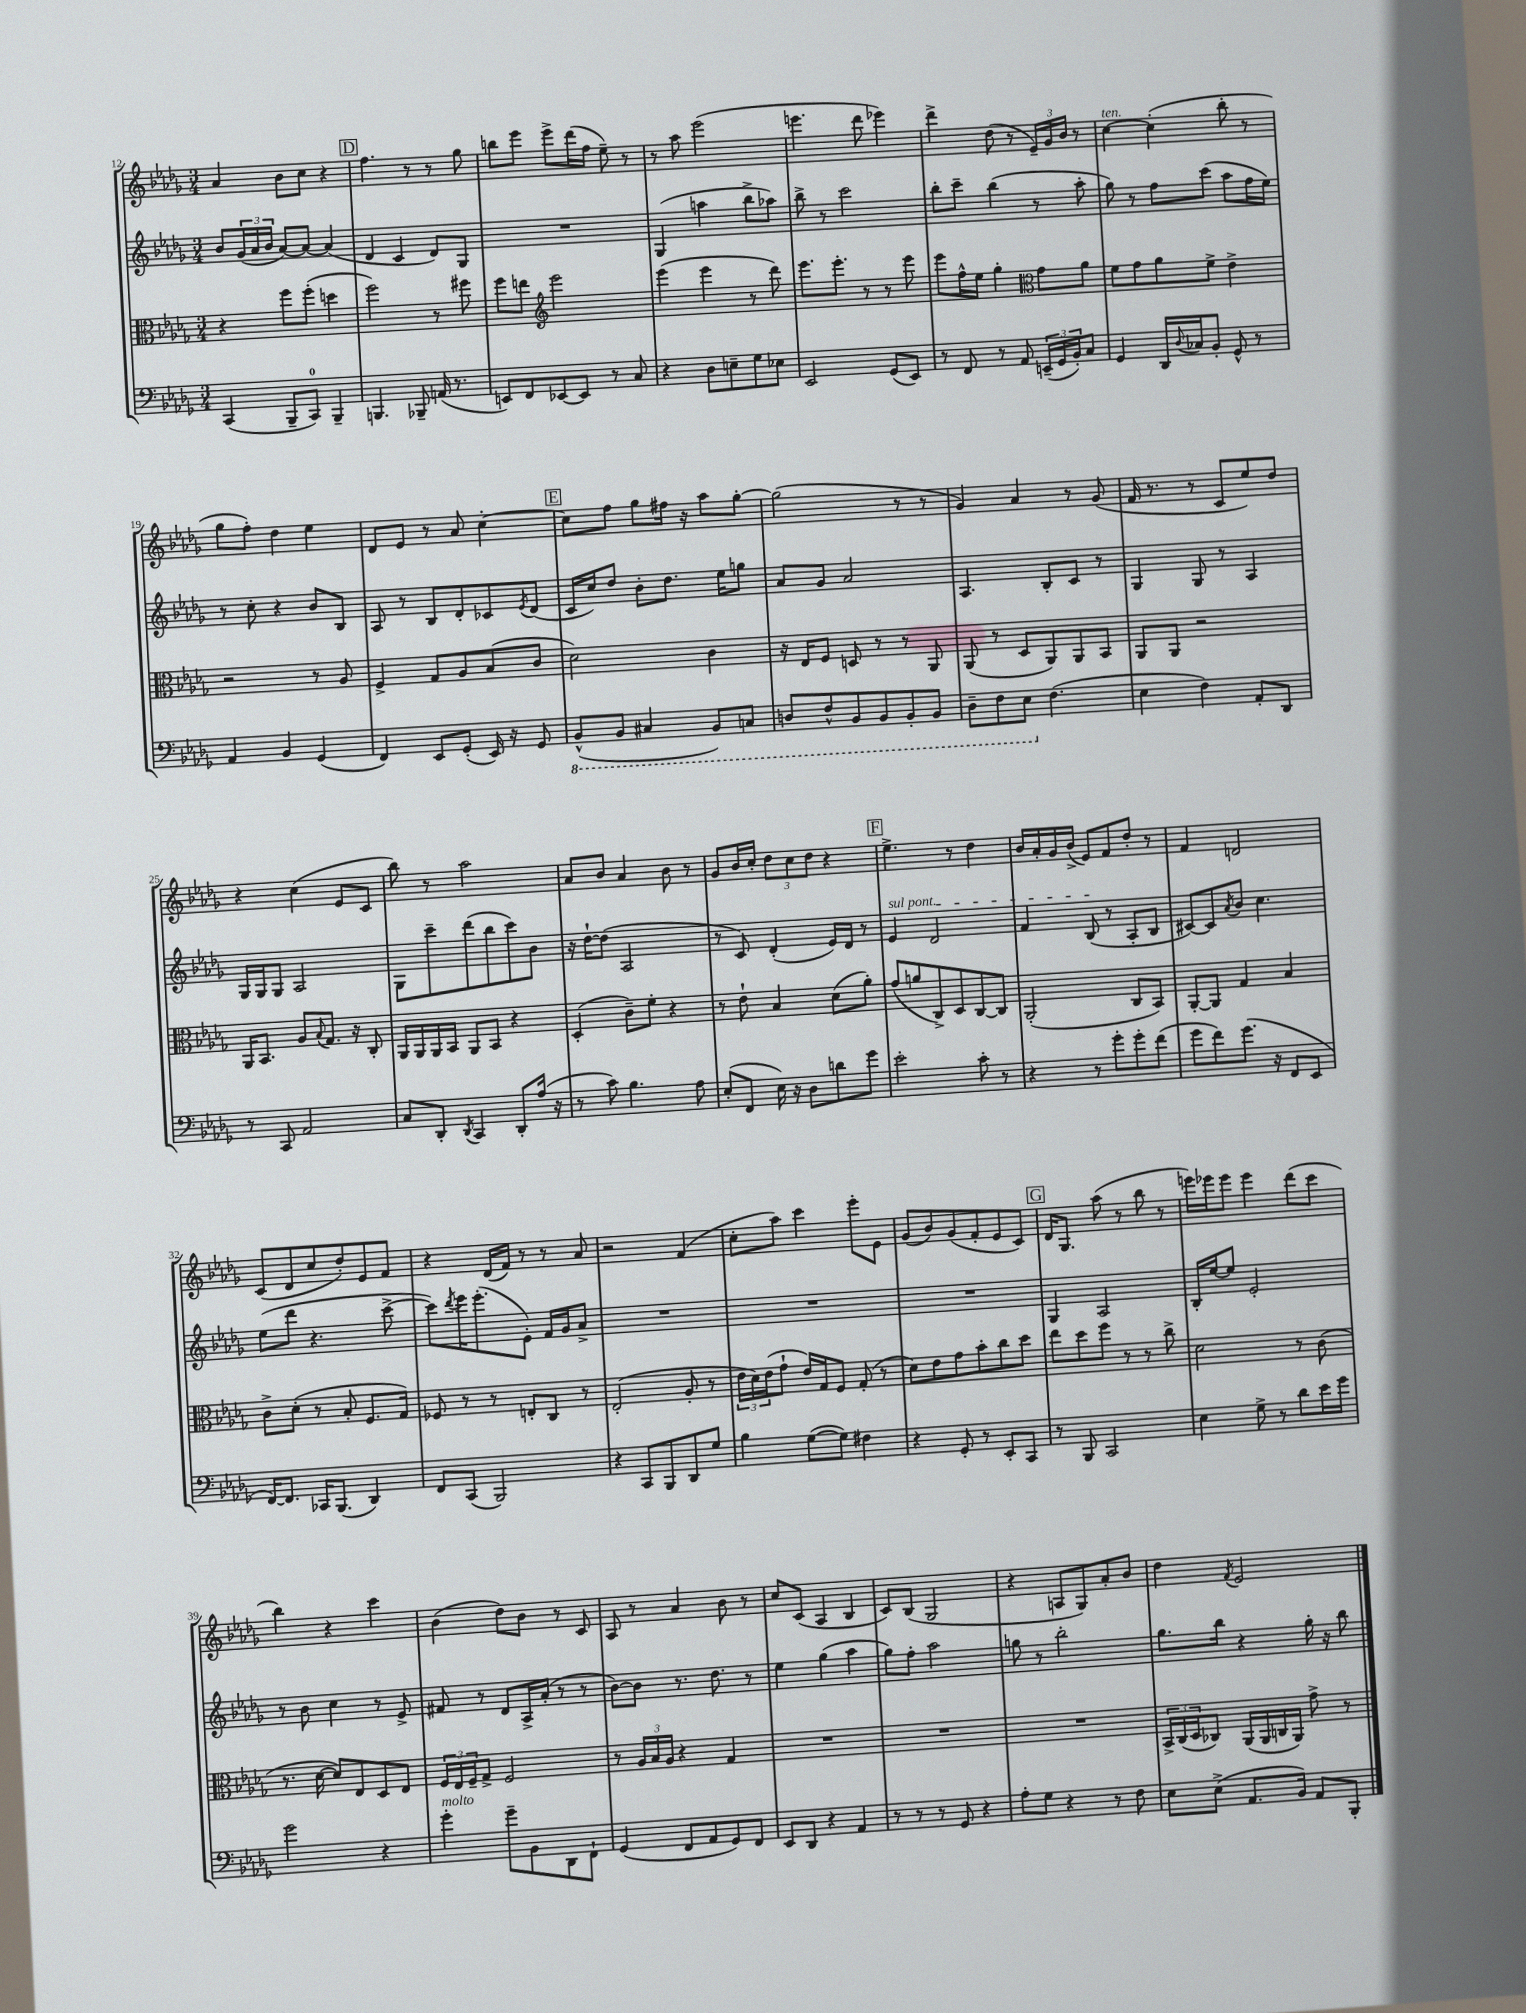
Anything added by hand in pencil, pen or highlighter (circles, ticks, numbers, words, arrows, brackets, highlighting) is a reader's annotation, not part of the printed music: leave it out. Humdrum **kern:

**kern	**kern	**kern	**kern
*staff4	*staff3	*staff2	*staff1
*clefF4	*clefC3	*clefG2	*clefG2
*k[b-e-a-d-g-]	*k[b-e-a-d-g-]	*k[b-e-a-d-g-]	*k[b-e-a-d-g-]
*M3/4	*M3/4	*M3/4	*M3/4
(4CC/	4r	8b-/L	4a-/
.	.	(24g-/L	.
.	.	24a-/	.
.	.	24b-/JJ	.
8BBB-~/L	8ff\L	[8a-/L)	8b-\L
8CC/J)	(8ff'\J	8a-/_J	8cc\J
4BBB-~/	4dd\	(4a-/]	4r
=	=	=	=
4.BBB/	2ff\)	4d-/	4.ff\
.	.	4c/	.
8BBB-~/	.	.	8r
(16AA/	8r	8d-/L)	8r
8.r	.	.	.
.	8ff#\	8G-/J	8gg-\
=	=	=	=
8EE/L)	8ff\L	2.r	8bb\L
8FF/	8ee\J	.	8eee-\J
*	*clefG2	*	*
[8EE-/	2eee-\	.	8eee-^\L
8EE-/]J	.	.	(16ddd-\L
.	.	.	16ff\JJ
8r	.	.	8ee-~\)
8C/	.	.	8r
=	=	=	=
4r	(4eee-\	(4G-/	8r
.	.	.	8aa-\
8D-\L	4eee-\	4aa\	(2eee-\
8E~\	.	.	.
8G-\	8r	8bb-^\L	.
8E-\J	8ddd-\)	8aa-\J)	.
=	=	=	=
2EE-/	8.eee-\L	8bb-^\	4.eee\
.	.	8r	.
.	8.eee-'\J	.	.
.	.	2ccc\	.
.	8r	.	8ddd-\
(8GG-/L	8r	.	4eee-\)
8EE-/J)	8eee-\	.	.
=	=	=	=
8r	8eee-\L	8bb-'\L	4ddd-^\
8FF/	16ff^^\L	8ccc~\J	.
.	16ee-\JJ	.	.
8r	4gg-'\	(4bb-\	(8dd-\
8AA-/	.	.	8r
*	*clefC3	*	*
(24EE~/LL	8g-\L	8r	24e-~/LL)
24GG-/	.	.	24g-/
24BB-'/J)	.	.	24b-/JJ
8C/J	8a-\J	8aa-'\	8r
=	=	=	=
4GG-/	8f\L	8gg-\)	[4cc\
.	8g-\	8r	.
16DD-/LL	8a-\	8ff\L	(4cc'\]
8qqD-/	.	.	.
16C-/J	.	.	.
8BB-'/J	8f^\J	(8ccc\J	.
8GG-^^/	4e-^\	8aa-\L	8bb-'\
8r	.	16ff\L	8r
.	.	16ee-\JJ)	.
=	=	=	=
4AA-/	2r	8r	8gg-\L
.	.	8cc'\	8ff'\J)
4BB-/	.	4r	4dd-\
(4GG-/	8r	8b-/L	4ee-\
.	8A-/	8B-/J	.
=	=	=	=
4FF/)	4F^/	8A-/	8d-/L
.	.	8r	8e-/J
8EE-/L	8G-/L	8B-/L	8r
(8GG-'/J	8A-/	8d-'/	8a-/
16EE-/)	(8B-/	8c-/	[4cc'\
16r	.	.	.
.	.	8qe-/	.
8GG-/	8c/J	(8d-/J	.
=	=	=	=
(8BBB-^^/L	2d-\)	16c/LL	8cc\]L
.	.	16cc/J)	.
8BBB-/J	.	8dd-/J	8ff\J
4CC#/	.	8b-'\L	8gg-\L
.	.	8.dd-\J	16ff#\Jk
.	.	.	16r
8BBB-/L)	4c\	.	8aa-\L
.	.	16ee-\LK	.
8CC/J	.	8gg\J	[8gg-'\J
=	=	=	=
8DD/L	16r	8a-/L	(2gg-\]
.	16E-/LK	.	.
8FF^^/	8F/J	8g-/J	.
8BBB-/	8D/	2a-/	.
8BBB-/	8r	.	.
8BBB-'/	8r	.	8r
8BBB-/J	8AA-/	.	8r
=	=	=	=
8DD-~\L	(8AA-/	4.A-/	4g-/)
8FF\	8r	.	.
8EE-\J	8D-/L	.	4a-/
(4.F\	8AA-/)	8B-'/L	.
.	8AA-/	8c/J	8r
.	8BB-/J	8r	(8g-/
=	=	=	=
4E-\	8AA-/L	4G-/	16f/
.	.	.	8.r
.	8AA-/J	.	.
4F\)	2r	8G-/	8r
.	.	8r	8c/L
8AA-'/L	.	4A-/	8ee-/)
8DD-/J	.	.	8dd-/J
=	=	=	=
8r	16AA-/LK	16G-/LL	4r
.	8.BB-/J	16G-/J	.
8CC/	.	8G-/J	.
2AA-/	8A-/L	2A-/	(4cc\
.	8qqB-/	.	.
.	8.G-/J	.	.
.	.	.	8e-/L
.	16r	.	.
.	8C'/	.	8c/J
=	=	=	=
8C/L	16AA-/LL	8G-\L	8bb-\)
.	16AA-/	.	.
8DD-'/J	16AA-/	8ccc~\	8r
.	16BB-/JJ	.	.
8qDD-/	.	.	.
4CC/	8AA-/L	(8ddd-\	2aa-\
.	8BB-/J	8bb-\	.
8DD-'/L	4r	8ccc\)	.
(16A-/Jk	.	8b-\J	.
16r	.	.	.
=	=	=	=
8r	(4D-'/	16r	8a-/L
.	.	[16dd-`\LK	.
8c\)	.	(8dd-\]J	8b-/J
4.B-\	8c~\L)	2A-/	4a-/
.	8f'\J	.	.
.	4r	.	8b-\
8A-\	.	.	8r
=	=	=	=
(8E-'/L	8r	8r	8g-/L
8FF/J	8e-`\	8c/)	16b-/L
.	.	.	16cc'/JJ
16E-\)	4B-/	(4d-'/	12dd-\L
16r	.	.	.
.	.	.	12cc\
8D-\L	.	.	.
.	.	.	12dd-\J
8d\	(8d-\L	16e-/LL)	4r
.	.	16d-/JJ	.
8g-\J	8a-'\J)	8r	.
=	=	=	=
2e-'\	(8g-/L	4e-/	4.ee-^\
.	8a/	.	.
.	8C^/)	2d-/	.
.	8D-/	.	8r
8c'\	[8C/	.	4dd-\
8r	8C/]J	.	.
=	=	=	=
4r	(2AA-'/	4f/	16b-/LL
.	.	.	16a-'/
.	.	.	16g-/
.	.	.	(16b-^/JJ
8r	.	(8B-/	8e-/L)
8g-'\L	.	8r	8f/
8g-'\	8C/L	8A-'/L	8dd-'/J
(8f\J	8BB-/J)	8B-/J	8r
=	=	=	=
8g-\L	[8AA-'/L	[8c#/L)	4f/
8f\)	8AA-/]J	8c#/]	.
.	.	8qa-/	.
(8.g-\J	4G-/	8b-/J	2d/
.	.	4.cc\	.
16r	.	.	.
8FF/L	4B-/	.	.
8EE-/J	.	.	.
=	=	=	=
[16FF/LK)	8c^\L	(8ee-\L	(8c/L
8.FF/]J	.	.	.
.	(8d-'\J	8ddd-\J	8d-/
16CC-/LK	8r	4.r	8cc/
(8.BBB-/J	.	.	.
.	8B-'/	.	8dd-'/)
4DD-/)	8.F/L	.	8e-/
.	.	[8ccc^\	8f/J
.	16G-/Jk)	.	.
=	=	=	=
8FF/L	8F-/	8ccc\]L)	4r
.	.	8qddd-/	.
(8CC/J	8r	16eee-\K	.
.	.	(8.eee-'\	.
2BBB-/)	8r	.	(16d-/LL
.	.	.	16f/JJ)
.	8E'/L	8e-'\J)	8r
.	8C/J	16f/LL	8r
.	.	16g-/J	.
.	8r	8a-^/J	8a-/
=	=	=	=
4r	(2E-'/	2.r	2r
8CC/L	.	.	.
8BBB-/	.	.	.
8DD-/	8A-'/	.	(4f/
8G-/J	8r	.	.
=	=	=	=
4B-\	24e-\LL	2.r	8cc'\L
.	24d-\)	.	.
.	(24e-\J	.	.
.	8g-`\J	.	8aa-\J)
([8G-\L	16e-/LL)	.	4ccc\
.	16G-/J	.	.
8G-\]J)	8F/J	.	.
4F#\	(8G-'/	.	8eee-'\L
.	8r	.	8e-\J
=	=	=	=
4r	8d-\L)	2.r	(8g-/L
.	8e-\	.	8b-/)
8GG-'/	8g-\	.	(8g-/
8r	8b-'\	.	8f'/
8EE-'/L	8cc\	.	8e-/
8CC/J	8dd-\J	.	8c/J)
=	=	=	=
8r	8ee-\L	4G-/	16d-/LK
.	.	.	8.G-/J
8BBB-/	8dd-\	.	.
2CC/	8ff\J	2A-/	(8aa-\
.	8r	.	8r
.	8r	.	8bb-\
.	8cc^\	.	8r
=	=	=	=
4E-\	2d-\	16B-'/LL	16eee\LL)
.	.	[16ee-/J	16eee-\J
.	.	8ee-/]J	8eee-\J
8G-^\	.	2e-'/	4eee-\
8r	.	.	.
8d-\L	8r	.	(8ddd-\L
16e-\L	(8c\	.	8ccc\J
16g-\JJ	.	.	.
=	=	=	=
2g-\	8.r	8r	4bb-\)
.	.	8b-\	.
.	[16d-\	.	.
.	8d-/]L)	4cc\	4r
.	8E-/	.	.
4r	8D-/	8r	4ccc\
.	8E-/J	8e-^/	.
=	=	=	=
4g-'\	24F/LL	8f#/	(4b-\
.	24E-/	.	.
.	24F~/J	.	.
.	8G-^/J	8r	.
8g-~\L	2F/	8d-/L	8dd-\L)
8BB-\	.	16A-^/L	8b-\J
.	.	(16a-'/JJ	.
8DD-\	.	8r	8r
8FF`\J	.	8r	8c/
=	=	=	=
(4GG-/	8r	[8b-\L)	8A-/
.	24A-/LL	8b-\]J	8r
.	24B-/	.	.
.	24A-/JJ	.	.
8FF/L	4r	8.r	4a-/
8AA-/	.	.	.
.	.	8.dd-\	.
8GG-/)	4G-/	.	8b-\
8FF/J	.	8r	8r
=	=	=	=
8EE-/L	2.r	4ee-\	8cc/L
8DD-/J	.	.	(8c/J
4r	.	(4gg-\	4A-/
4AA-/	.	4aa-\	4B-/
=	=	=	=
8r	2.r	8gg-\L)	8c/L)
8r	.	8ff'\J	(8B-/J
8r	.	2aa-\	2G-/
8GG-/	.	.	.
4r	.	.	.
=	=	=	=
8A-'\L	2.r	8gg\	4r
8G-\J	.	8r	.
4r	.	2bb-'\	8A/L
.	.	.	8G-/)
8r	.	.	8a-'/
8F\	.	.	8b-/J
=	=	=	=
8E-\L	24BB-^/LL	8.gg-\L	4dd-\
.	(24C/	.	.
.	24D-/J	.	.
(8E-^\J	8C-/J)	.	.
.	.	16bb-\Jk	.
.	.	.	8qf/
8.AA-/L	(16AA-/LL	4r	2e-/
.	16AA-/	.	.
.	16C/	.	.
16BB-/Jk)	16AA-/JJ)	.	.
8AA-/L	8g-^\	16gg-'\	.
.	.	16r	.
8BBB-'/J	8r	8bb-\	.
==	==	==	==
*-	*-	*-	*-
